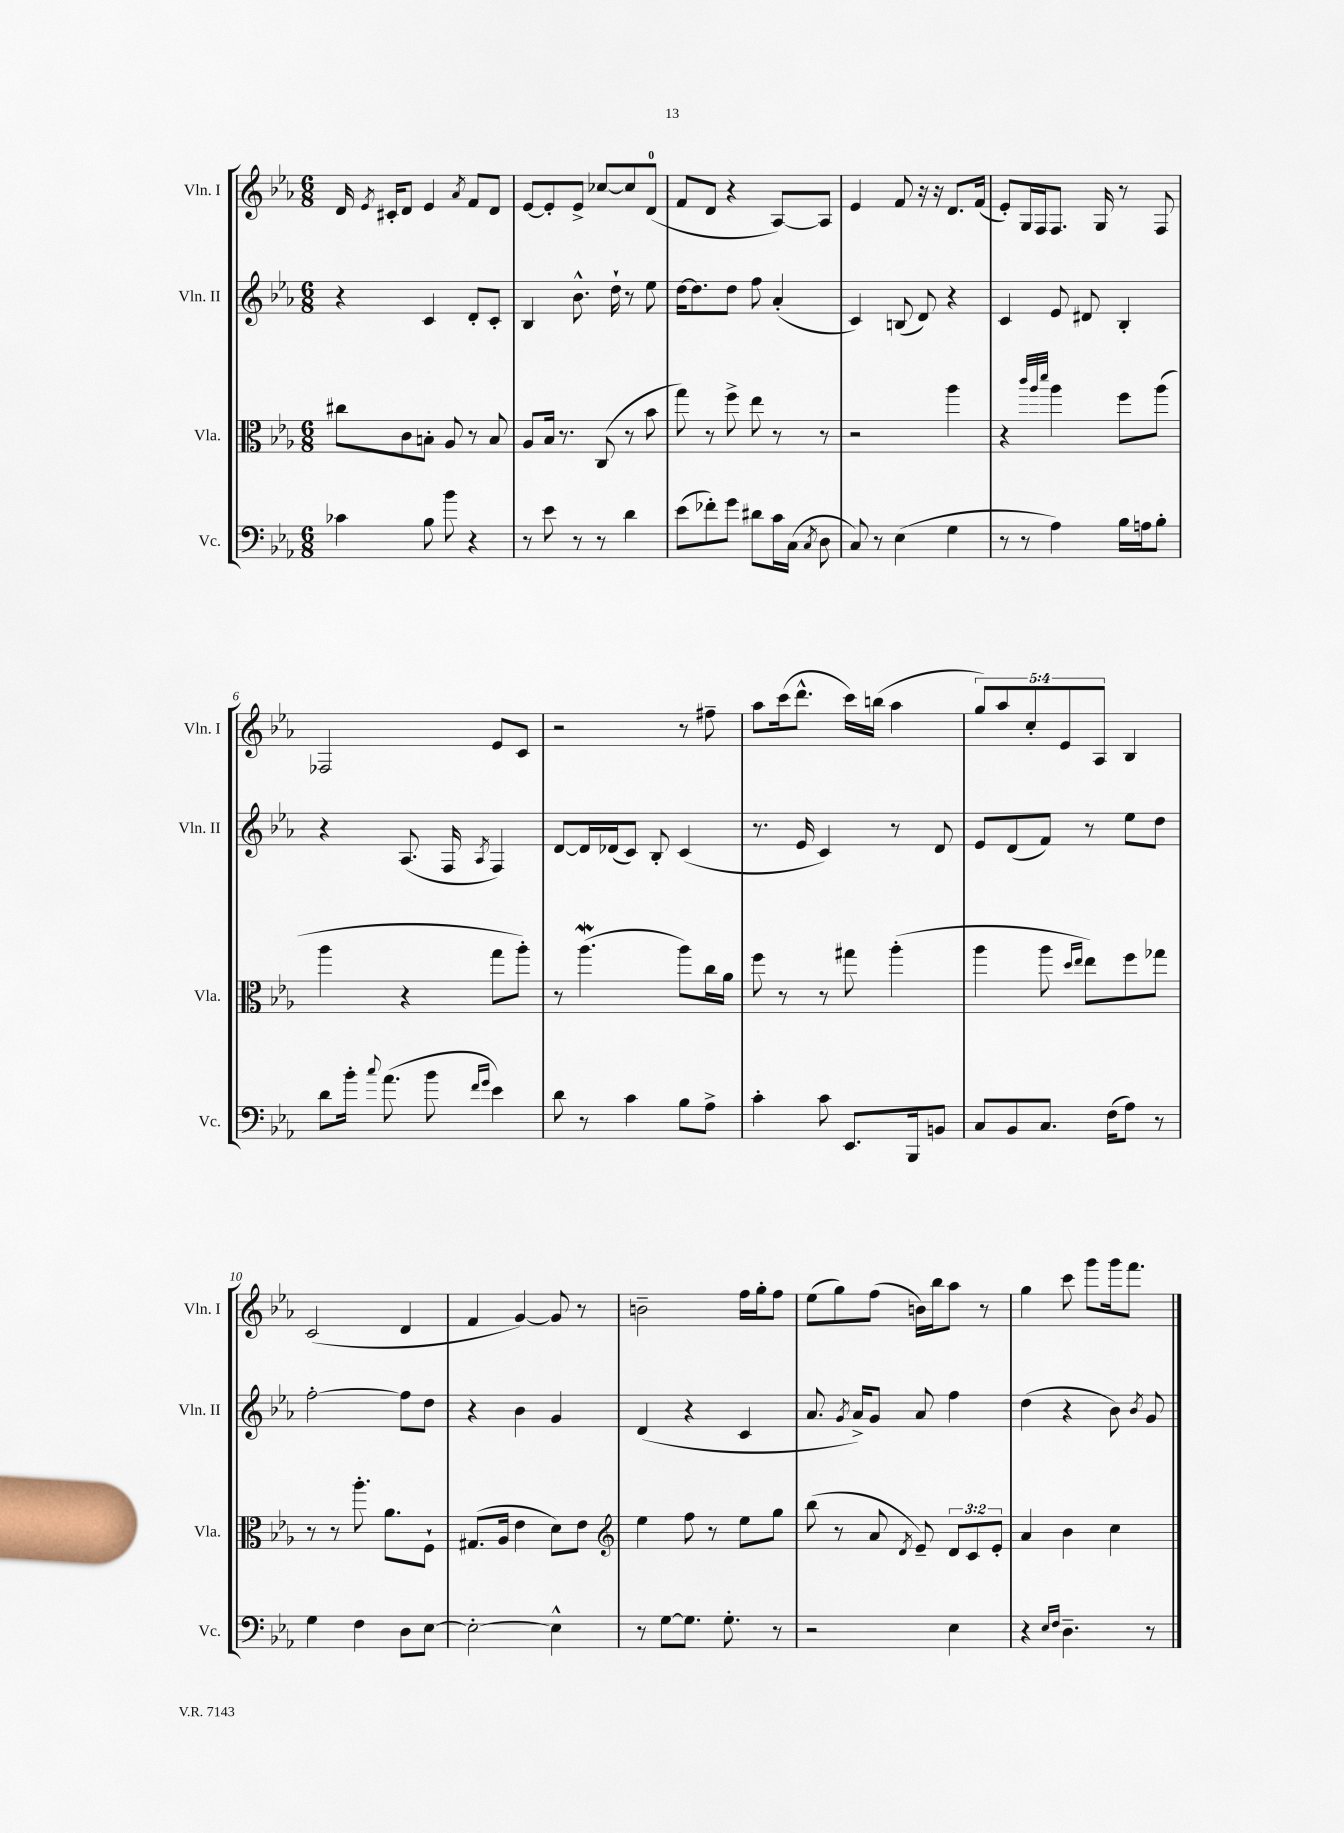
<<
\new StaffGroup <<
\new Staff = "s0" \with { instrumentName = "Vln. I" shortInstrumentName = "Vln. I" } {
    \clef treble \key ees \major \numericTimeSignature \time 6/8 \override Staff.TupletNumber.text = #tuplet-number::calc-fraction-text
    \autoBeamOff d'16 \acciaccatura { ees'8 } cis'16[-. d'8] ees'4 \acciaccatura { aes'8 } f'8[ d'8] |
    ees'8[~ ees'8-. ees'8]-> ces''8[~ ces''8 d'8]-0( |
    f'8[ d'8] r4 aes8[~) aes8] |
    ees'4 f'8 r16 r16 d'8.[ f'16]( |
    ees'8[-.) g16 f16 f8.] g16 r8 f8 |
    fes2 ees'8[ c'8] |
    r2 r8 fis''8-- |
    aes''8[ c'''16( d'''8.]-^ c'''16[) b''16]( aes''4 |
    \tuplet 5/4 { g''8[) aes''8 c''8-. ees'8 aes8] } bes4 |
    c'2( d'4 |
    f'4 g'4~) g'8 r8 |
    b'2-- f''16[ g''16-. f''8] |
    ees''8[( g''8) f''8]( b'16[) bes''16 aes''8] r8 |
    g''4 c'''8 g'''8[ g'''16 f'''8.] \bar "|." |
}
\new Staff = "s1" \with { instrumentName = "Vln. II" shortInstrumentName = "Vln. II" } {
    \clef treble \key ees \major \numericTimeSignature \time 6/8
    \autoBeamOff r4 c'4 d'8[-. c'8]-. |
    bes4 bes'8.-^ d''16-! r8 ees''8 |
    d''16[~ d''8. d''8] f''8 aes'4-.( |
    c'4) b8( d'8) r4 |
    c'4 ees'8 dis'8 bes4-. |
    r4 aes8.( f16 \acciaccatura { aes8 } f4) |
    d'8[~ d'16 des'16( c'8]) bes8-. c'4( |
    r8. ees'16 c'4) r8 d'8 |
    ees'8[ d'8( f'8]) r8 ees''8[ d''8] |
    f''2~-. f''8[ d''8] |
    r4 bes'4 g'4 |
    d'4( r4 c'4 |
    aes'8. \acciaccatura { g'8 } aes'16[->) g'8] aes'8 f''4 |
    d''4( r4 bes'8) \acciaccatura { bes'8 } g'8 \bar "|." |
}
\new Staff = "s2" \with { instrumentName = "Vla." shortInstrumentName = "Vla." } {
    \clef alto \key ees \major \numericTimeSignature \time 6/8 \override Staff.TupletNumber.text = #tuplet-number::calc-fraction-text
    \autoBeamOff cis''8[ c'8 b8]-. aes8 r8 b8 |
    aes8[ bes16] r8. c8( r8 bes'8 |
    g''8) r8 f''8-> ees''8 r8 r8 |
    r2 aes''4 |
    r4 \grace { c'''32[ aes''32 d'''32] } aes''4 f''8[ aes''8]( |
    aes''4 r4 g''8[ aes''8]-.) |
    r8 aes''4.\mordent( aes''8[) c''16 aes'16] |
    f''8 r8 r8 gis''8 aes''4-.( |
    aes''4 aes''8 \grace { d''16[ ees''16] } ees''8[) f''8 ges''8] |
    r8 r8 aes''8.-. aes'8.[ f8]-! |
    gis8.[( aes16] ees'4 d'8[) ees'8] |
    \clef treble ees''4 f''8 r8 ees''8[ g''8] |
    bes''8( r8 aes'8 \acciaccatura { d'8 } ees'8--) \tuplet 3/2 { d'8[ c'8 ees'8]-. } |
    aes'4 bes'4 c''4 \bar "|." |
}
\new Staff = "s3" \with { instrumentName = "Vc." shortInstrumentName = "Vc." } {
    \clef bass \key ees \major \numericTimeSignature \time 6/8
    \autoBeamOff ces'4 bes8 bes'8 r4 |
    r8 ees'8 r8 r8 d'4 |
    ees'8[( fes'8-.) g'8] dis'8[ c'16 c16]( \acciaccatura { c8 } d8 |
    c8) r8 ees4( g4 |
    r8 r8 aes4) bes16[ a16 bes8]-. |
    d'8[ bes'16]-. \appoggiatura { c''8 } aes'8.( bes'8 \grace { f'16[ g'16] } ees'4) |
    d'8 r8 c'4 bes8[ aes8]-> |
    c'4-. c'8 ees,8.[ bes,,16 b,8] |
    c8[ bes,8 c8.] f16[( aes8]) r8 |
    g4 f4 d8[ ees8]~ |
    ees2~-. ees4-^ |
    r8 g8[~ g8.] g8.-. r8 |
    r2 ees4 |
    r4 \grace { ees16[ f16] } d4.-- r8 \bar "|." |
}
>>
>>
